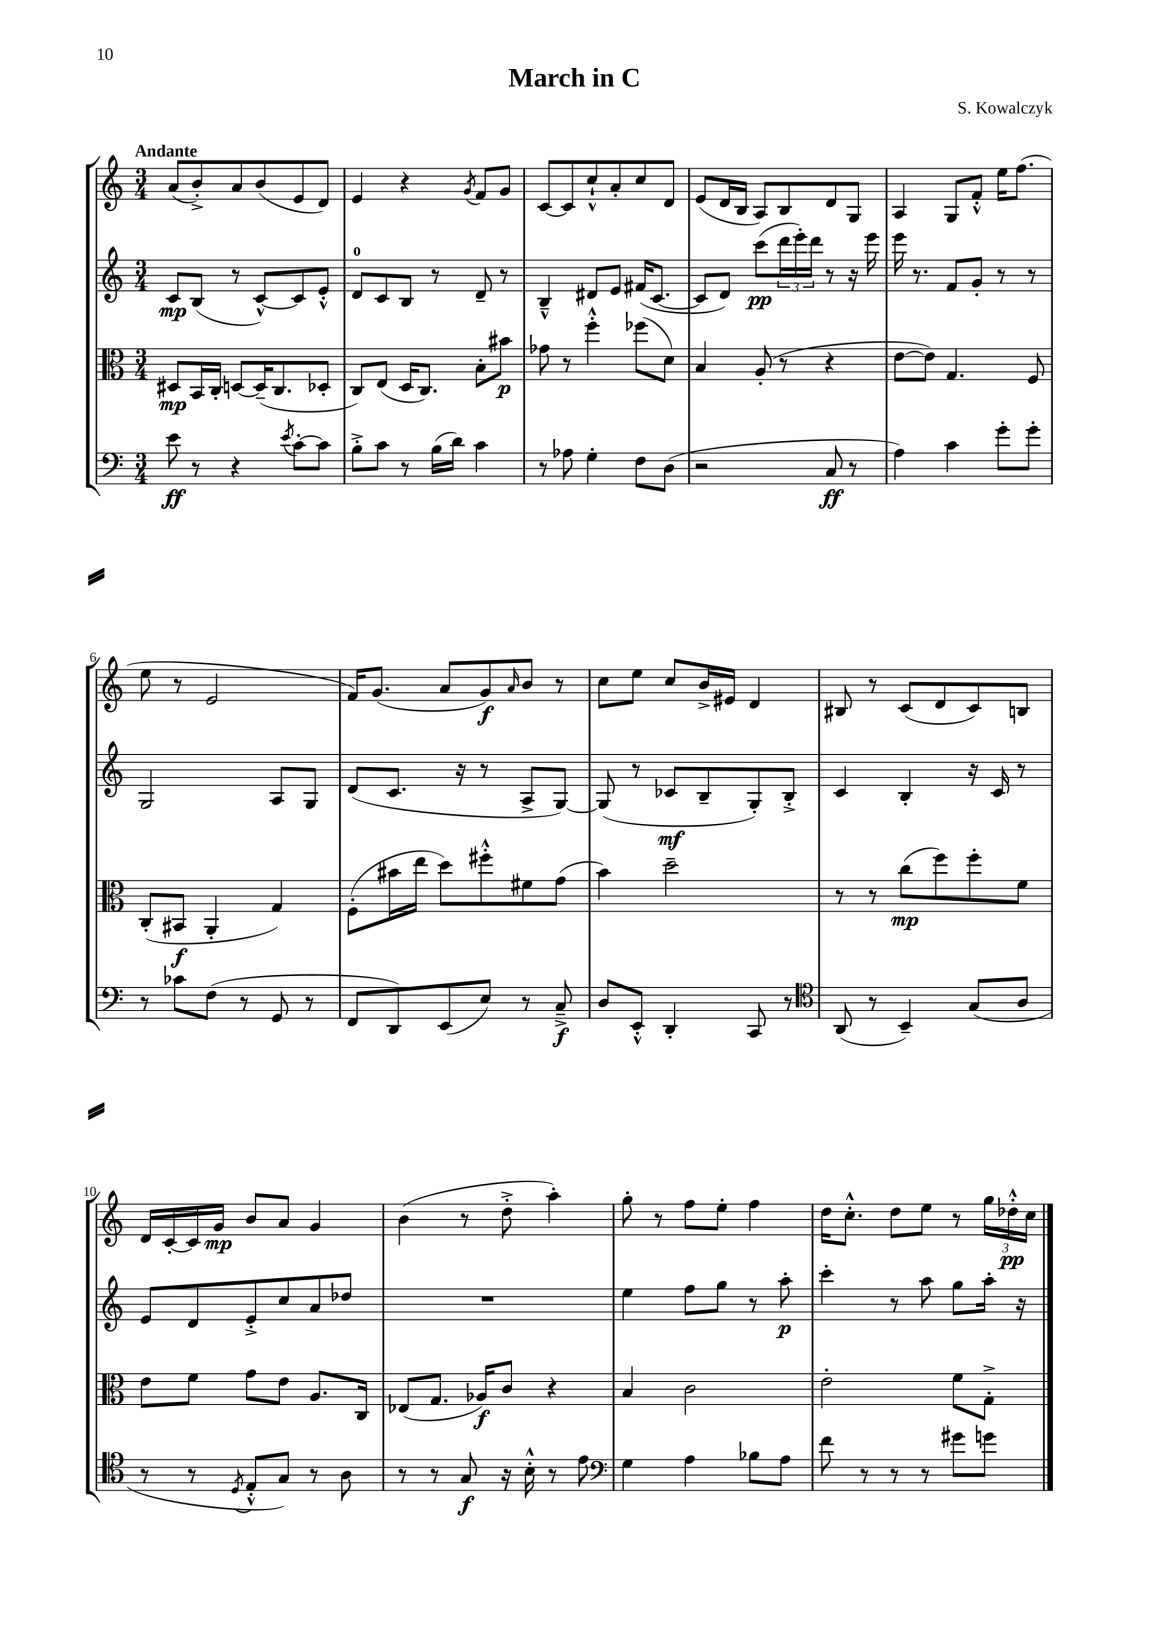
\header { title = "March in C" composer = "S. Kowalczyk" }
<<
\new StaffGroup <<
\new Staff = "s0" {
    \clef treble \key c \major \numericTimeSignature \time 3/4 \tempo "Andante"
    a'8( b'8-.->) a'8 b'8( e'8 d'8) |
    e'4 r4 \acciaccatura { g'8 } f'8 g'8 |
    c'8~ c'8 c''8-!-^ a'8-. c''8 d'8 |
    e'8( d'16 b16 a8) b8 d'8 g8 |
    a4 g8 f'8-.-^ e''16 f''8.( |
    e''8 r8 e'2 |
    f'16) g'8.( a'8 g'8\f) \grace { a'16 } b'8 r8 |
    c''8 e''8 c''8 b'16-> eis'16 d'4 |
    bis8 r8 c'8( d'8 c'8) b8 |
    d'16 c'16~-. c'16 g'16\mp b'8 a'8 g'4 |
    b'4( r8 d''8-.-> a''4-.) |
    g''8-. r8 f''8 e''8-. f''4 |
    d''16 c''8.-.-^ d''8 e''8 r8 \tuplet 3/2 { g''16 des''16-.-^\pp c''16 } \bar "|." |
}
\new Staff = "s1" {
    \clef treble \key c \major \numericTimeSignature \time 3/4
    c'8\mp b8( r8 c'8~-^) c'8 e'8-.-^ |
    d'8-0 c'8 b8 r8 d'8-- r8 |
    b4---^ dis'8 e'8 fis'16( c'8.~ |
    c'8 d'8) c'''8\pp( \tuplet 3/2 { d'''16 e'''16-.) d'''16 } r8 r16 e'''16 |
    e'''16 r8. f'8 g'8-. r8 r8 |
    g2 a8 g8 |
    d'8( c'8. r16 r8 a8-> g8~) |
    g8( r8 ces'8\mf b8-- g8-.) b8-.-> |
    c'4 b4-. r16 c'16 r8 |
    e'8 d'8 e'8-.-> c''8 a'8 des''8 |
    R2. |
    e''4 f''8 g''8 r8 a''8-.\p |
    c'''4-. r8 a''8 g''8 a''16-. r16 \bar "|." |
}
\new Staff = "s2" {
    \clef alto \key c \major \numericTimeSignature \time 3/4
    dis8\mp b,16 c16-. d8~ d16--( c8. des8-. |
    c8) e8( d16 c8.) b8-. bis'8\p |
    ges'8 r8 f''4-.-^ fes''8( d'8) |
    b4 a8-.( r8 r4 |
    e'8~ e'8) g4. f8 |
    c8-.( bis,8\f a,4-. g4) |
    f8-.( bis'16 e''16 d''8) fis''8-.-^ fis'8 g'8( |
    b'4) d''2-- |
    r8 r8 c''8\mp( f''8) f''8-. f'8 |
    e'8 f'8 g'8 e'8 a8. c16 |
    ees8( g8. aes16\f) c'8 r4 |
    b4 c'2 |
    e'2-. f'8 g8-.-> \bar "|." |
}
\new Staff = "s3" {
    \clef bass \key c \major \numericTimeSignature \time 3/4
    e'8\ff r8 r4 \acciaccatura { e'8 } c'8~-. c'8 |
    b8-.-> c'8 r8 b16( d'16) c'4 |
    r8 aes8 g4-. f8 d8( |
    r2 c8\ff r8 |
    a4) c'4 g'8-. g'8-. |
    r8 ces'8 f8( r8 g,8 r8 |
    f,8 d,8) e,8( e8) r8 c8--->\f |
    d8 e,8-.-^ d,4-. c,8 r8 |
    \clef tenor a,8( r8 b,4--) g8( a8 |
    r8 r8 \acciaccatura { d8 } e8-.-^ g8) r8 a8 |
    r8 r8 g8\f r16 b16-.-^ r8 e'8 |
    \clef bass g4 a4 bes8 a8 |
    f'8 r8 r8 r8 gis'8 g'8 \bar "|." |
}
>>
>>
